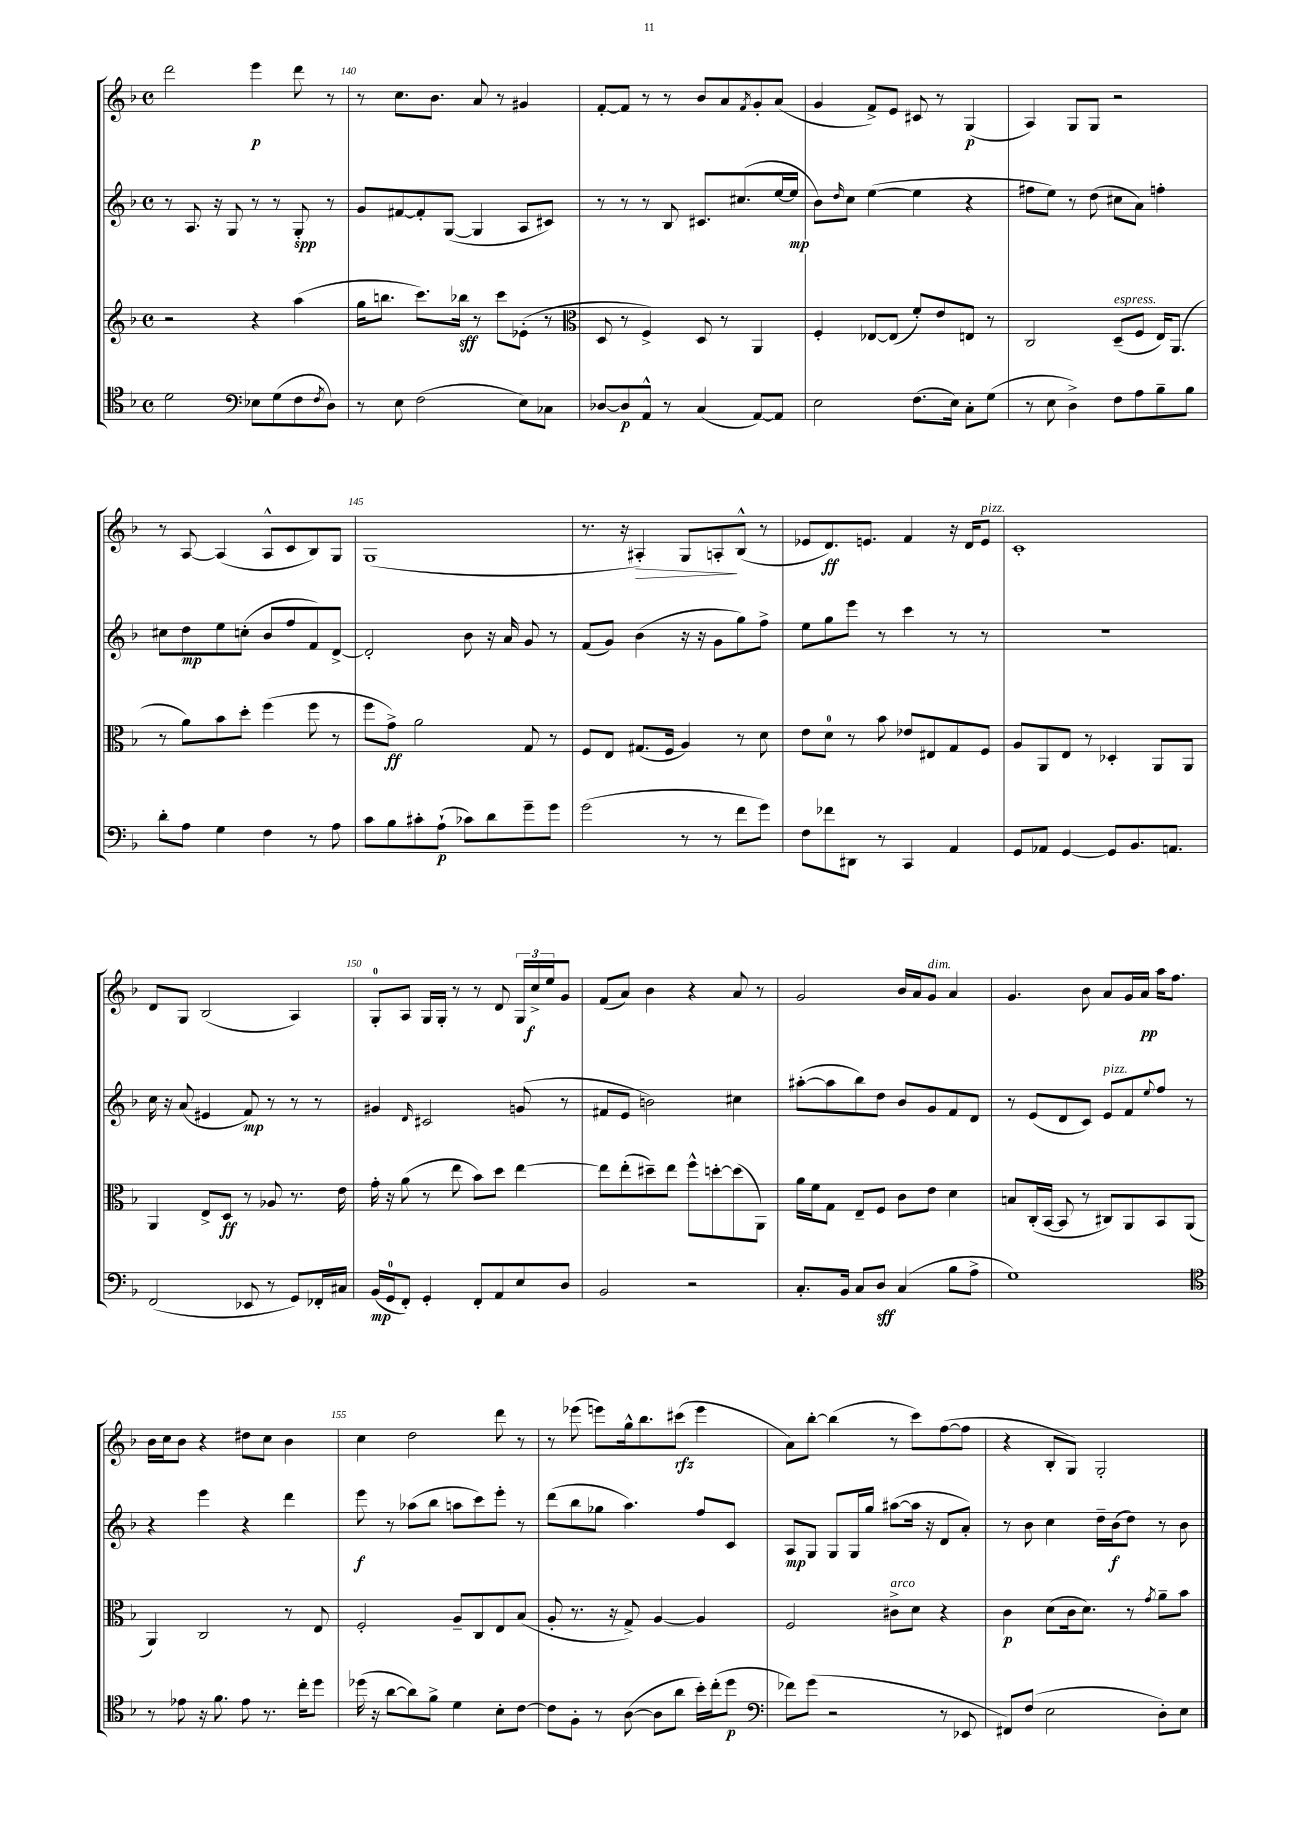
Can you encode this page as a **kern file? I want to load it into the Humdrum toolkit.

**kern	**kern	**kern	**kern
*staff4	*staff3	*staff2	*staff1
*clefC4	*clefG2	*clefG2	*clefG2
*k[b-]	*k[b-]	*k[b-]	*k[b-]
*M4/4	*M4/4	*M4/4	*M4/4
*met(c)	*met(c)	*met(c)	*met(c)
2d\	2r	8r	2ddd\
.	.	8.A/	.
.	.	16r	.
.	.	8G/	.
*clefF4	*	*	*
8E-\L	4r	8r	4eee\
(8G\	.	8r	.
8F\	(4aa\	8G'/	8ddd\
8qF/	.	.	.
8D\J)	.	8r	8r
=	=	=	=
8r	16gg\LK	8g/L	8r
.	8.bb\J	.	.
8E\	.	[8f#/	8.cc\L
(2F\	8.ccc\L)	8f#'/]	.
.	.	.	8.b-\J
.	.	([8G/J	.
.	16bb-\Jk	.	.
.	8r	4G/]	8a/
.	8ccc\L	.	8r
8E\L)	(8e-'\J	8A/L	4g#/
8C-\J	8r	8c#/J)	.
=	=	=	=
*	*clefC3	*	*
[8D-/L	8D/	8r	[8f'/L
8D-/]	8r	8r	8f/]J
8AA^^/J	4F^/)	8r	8r
8r	.	8B-/	8r
(4C/	8D/	8.c#/L	8b-/L
.	8r	.	8a/
.	.	(8.cc#/	.
.	.	.	8qf/
[8AA/L)	4AA/	.	8g'/
8AA/]J	.	[16ee/L	(8a/J
.	.	16ee/]JJ	.
=	=	=	=
2E\	4F'/	8b-\L)	4g/
.	.	16qqdd/	.
.	.	8cc\J	.
.	[8E-/L	([4ee\	8f^/L)
.	(8E-/]J	.	8e/J
(8.F\L	8f'/L)	4ee\]	8c#/
.	8e/	.	8r
16E\Jk)	.	.	.
8C'\L	8E/J	4r	(4G/
(8G\J	8r	.	.
=	=	=	=
8r	2C/	8ff#\L	4A/)
8E\	.	8ee\J)	.
4D^\)	.	8r	8G/L
.	.	(8dd\	8G/J
8F\L	(8D~/L	8cc#\L	2r
8A\	8F/J	8a\J)	.
8B-~\	16E/LK)	4ff'\	.
.	(8.AA/J	.	.
8B-\J	.	.	.
=	=	=	=
8d'\L	8r	8cc#\L	8r
8A\J	8a\L)	8dd\	[8A/
4G\	8b-\	8ee\	(4A/]
.	8dd'\J	(8cc'\J	.
4F\	(4ff\	8b-/L	8A^^/L
.	.	8ff/	8c/
8r	8ff\	8f/)	8B-/)
8A\	8r	[8d^/J	8G/J
=	=	=	=
8c\L	8ff\L	2d'/]	(1G
8B-\	8g^\J)	.	.
8c#'\	2a\	.	.
(8A`\J	.	.	.
8c-\L)	.	8b-\	.
8d\	.	16r	.
.	.	16a/	.
8g~\	8G/	8g/	.
8g\J	8r	8r	.
=	=	=	=
(2g\	8F/L	(8f/L	8.r
.	8E/J	8g/J)	.
.	.	.	16r
.	(8.G#/L	(4b-\	4A#'/)
.	16F/Jk	.	.
8r	4A/)	16r	8G/L
.	.	16r	.
8r	.	8g\L	8A'/
8f\L	8r	8gg\)	(8B-^^/J
8g\J)	8d\	8ff^\J	8r
=	=	=	=
8F\L	8e\L	8ee\L	8e-/L
8f-\	8d\J	8gg\	8.d/)
8DD#\J	8r	8eee\J	.
.	.	.	8.e/J
8r	8b-\	8r	.
4CC/	8e-/L	4ccc\	4f/
.	8E#/	.	.
4AA/	8G/	8r	16r
.	.	.	16d/LK
.	8F/J	8r	8e/J
=	=	=	=
8GG/L	8A/L	1r	1c'
8AA-/J	8AA/	.	.
[4GG/	8E/J	.	.
.	8r	.	.
8GG/]L	4D-'/	.	.
8.BB-/	.	.	.
.	8AA/L	.	.
8.AA/J	.	.	.
.	8AA/J	.	.
=	=	=	=
(2FF/	4AA/	16cc\	8d/L
.	.	16r	.
.	.	(8a/	8G/J
.	8E^/L	4e#/	(2B-/
.	8D/J	.	.
8EE-/	8r	8f/)	.
8r	8A-/	8r	.
8GG/L)	8.r	8r	4A/)
16FF-'/L	.	8r	.
16C#/JJ	16e\	.	.
=	=	=	=
(16BB-/LL	16g'\	4g#/	8G'/L
16GG/J	16r	.	.
8FF'/J)	(8a\	.	8A/J
.	.	16qqd/	.
4GG'/	8r	2c#/	16G/LL
.	.	.	16G'/JJ
.	8ee\	.	8r
8FF'/L	8b-\L)	.	8r
8AA/	8dd\J	.	8d/
8E/	[4ee\	(8g/	24G/LL
.	.	.	24cc^/
.	.	.	24ee/J
8D/J	.	8r	8g/J
=	=	=	=
2BB-/	8ee\]L	8f#/L	(8f/L
.	(8ee'\	8e/J	8a/J)
.	8dd#~\)	2b\)	4b-\
.	8ee\J	.	.
2r	8ff^^\L	.	4r
.	[8dd'\	.	.
.	(8dd\]	4cc#\	8a/
.	8AA\J)	.	8r
=	=	=	=
8.C'/L	16a\LL	([8aa#'\L	2g/
.	16f\J	.	.
.	8G\J	8aa#\]	.
16BB-/Jk	.	.	.
8C/L	8E~/L	8bb-\)	.
8D/J	8F/J	8dd\J	.
(4C/	8c\L	8b-/L	16b-/LL
.	.	.	16a/J
.	8e\J	8g/	8g/J
8B-\L	4d\	8f/	4a/
8A^\J	.	8d/J	.
=	=	=	=
1G)	8B/L	8r	4.g/
.	(16C'/L	(8e/L	.
.	[16BB-/JJ	.	.
.	8BB-/]	8d/	.
.	8r	8c/J)	8b-\
.	8C#/L)	8e/L	8a/L
.	8AA/	8f/	16g/L
.	.	.	16a/JJ
.	.	8qqee/	.
.	8BB-/	8ff/J	16aa\LK
.	.	.	8.ff\J
.	(8AA/J	8r	.
=	=	=	=
*clefC4	*	*	*
8r	4AA/)	4r	16b-\LL
.	.	.	16cc\J
8e-\	.	.	8b-\J
16r	2C/	4eee\	4r
8.f\	.	.	.
8e-\	.	4r	8dd#\L
8.r	.	.	8cc\J
.	8r	4ddd\	4b-\
16cc'\LK	.	.	.
8dd\J	8E/	.	.
=	=	=	=
(16dd-\	2F'/	8eee\	4cc\
16r	.	.	.
[8a\L	.	8r	.
8a\])	.	(8aa-\L	2dd\
8f^\J	.	8bb-\J	.
4d\	8A~/L	8aa\L	.
.	8C/	8ccc\)	.
8B-'\L	8E/	8eee'\J	8ddd\
[8c\J	(8B-/J	8r	8r
=	=	=	=
8c\]L	8A'/	(8ddd\L	8r
8F'\J	8.r	8bb-\	(8eee-\
8r	.	8gg-\J	8eee\L)
.	16r	.	.
([8A\	8G^/)	4.aa\)	16gg^^\k
.	.	.	8.bb-\
8A\]L	[4A/	.	.
8a\J	.	.	(8ccc#\J
16b-'\LL)	4A/]	8ff/L	4eee\
(16cc'\J	.	.	.
8dd\J	.	8c/J	.
=	=	=	=
*clefF4	*	*	*
8f-\L)	2F/	8A/L	8a\L)
(8g\J	.	8G/J	[8bb-'\J
2r	.	8G/L	(4bb-\]
.	.	16G/L	.
.	.	16gg/JJ	.
.	8c#^\L	([8aa#\L	8r
.	8d\J	16aa#\]Jk	8ccc\L)
.	.	16r	.
8r	4r	8d/L	([8ff\
8EE-/	.	8a'/J)	8ff\]J
=	=	=	=
8FF#/L)	4c\	8r	4r
(8F/J	.	8b-\	.
2E\	(8d\L	4cc\	8B-'/L
.	16c\k	.	8G/J)
.	8.d\J)	.	.
.	.	16dd~\LL	2G'/
.	.	(16b-\J	.
.	8r	8dd\J)	.
.	8qg/	.	.
8D'\L)	8a~\L	8r	.
8E\J	8b-\J	8b-\	.
==	==	==	==
*-	*-	*-	*-
